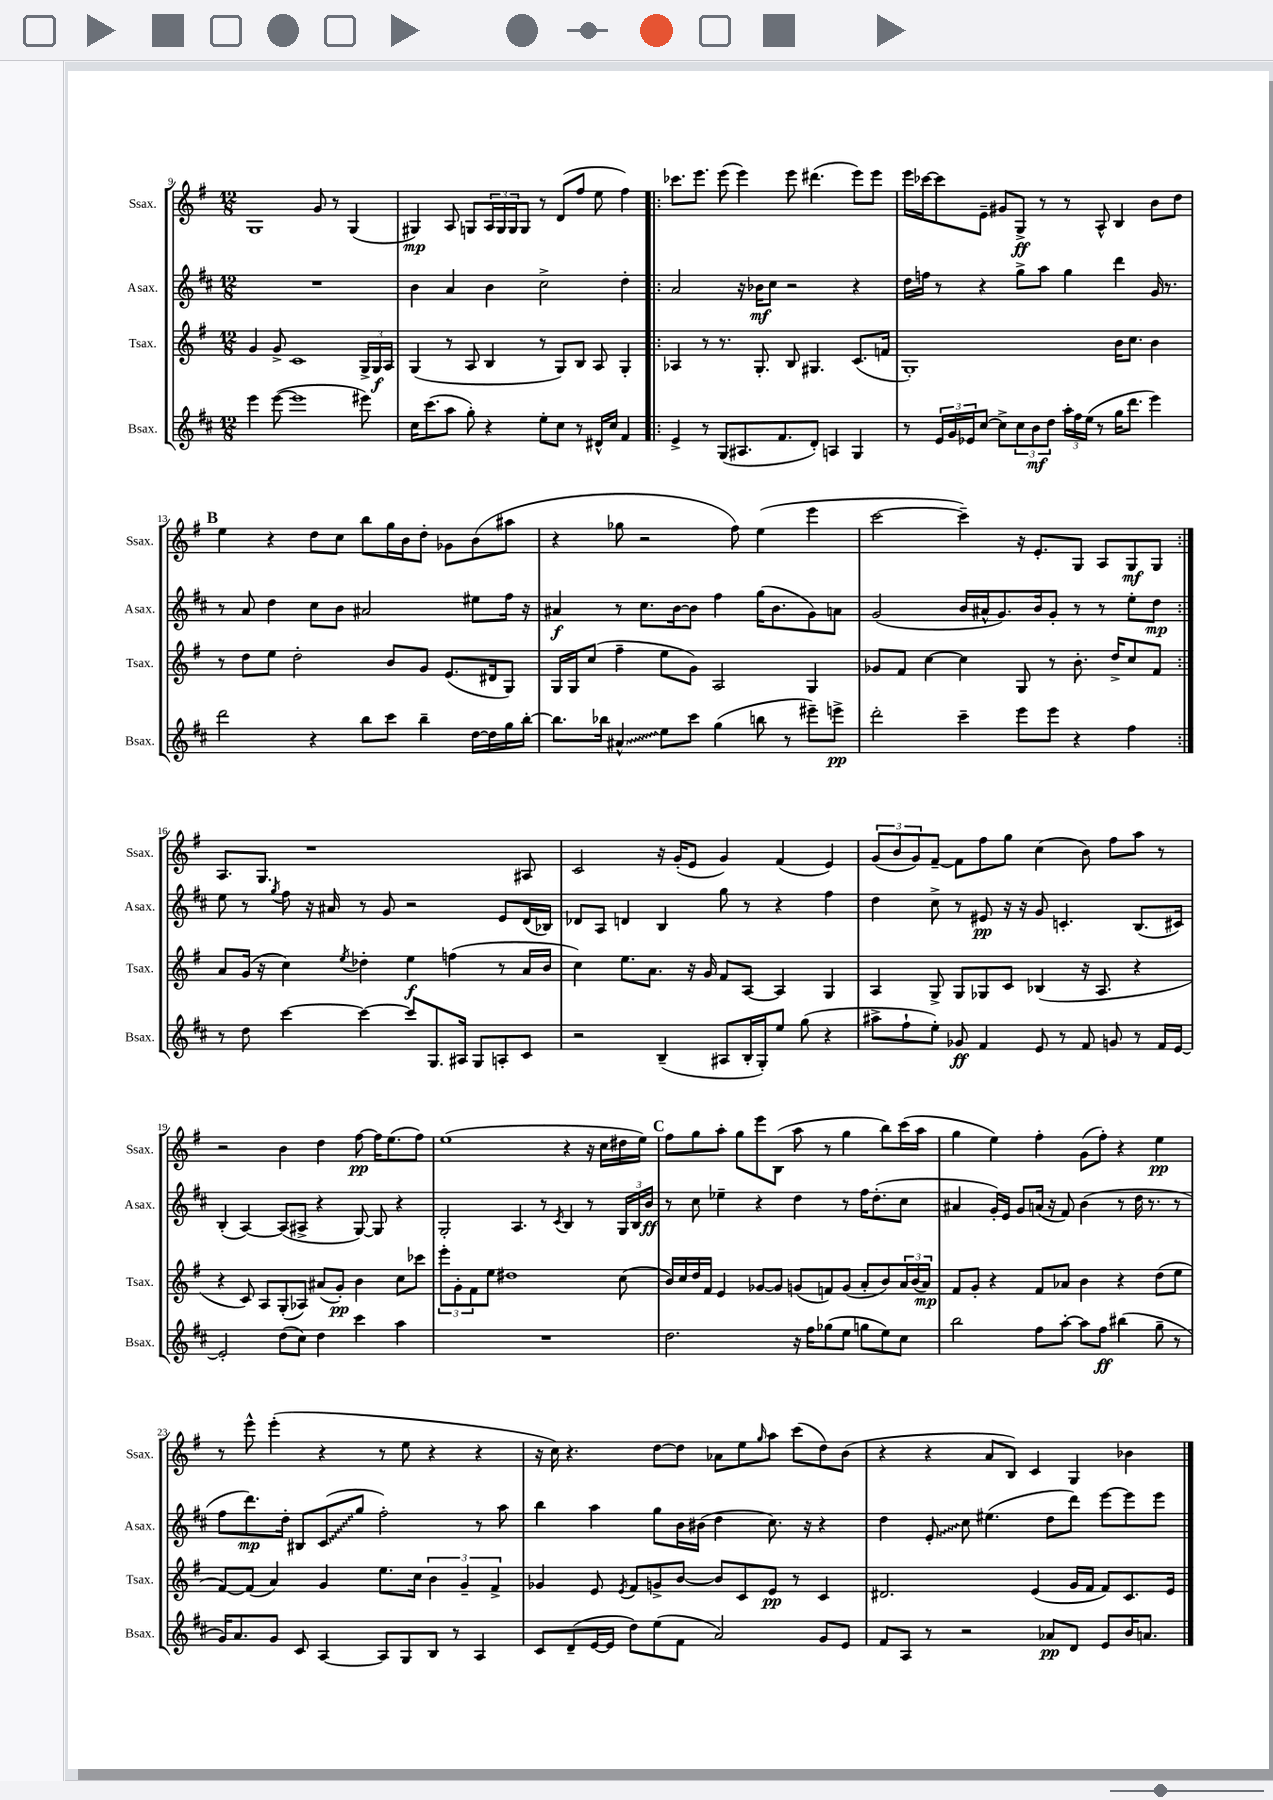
<<
\new StaffGroup <<
\new Staff = "s0" \with { instrumentName = "Ssax." shortInstrumentName = "Ssax." } {
    \clef treble \key g \major \numericTimeSignature \time 12/8
    g1 g'8 r8 g4( |
    gis4\mp) a8 g8 \tuplet 3/2 { a16 g16 g16 } g8 r8 d'8( fis''8 e''8 fis''4) |
    \repeat volta 2 { ces'''8. e'''8. e'''8( e'''4) e'''8 dis'''4.( e'''8) e'''8 |
    e'''16 ces'''16~ ces'''8 e'8-- gis'8 g8->\ff r8 r8 a8-^ b4 b'8 d''8 |
    \mark \markup { \bold "B" } e''4 r4 d''8 c''8 b''8 g''16 b'16 d''8-. ges'8 b'8( ais''8 |
    r4 ges''8 r2 fis''8) e''4( e'''4 |
    c'''2~ c'''4--) r16 e'8.-. g8 a8 g8\mf g8 | }
    a8. g8. r1 ais8 |
    c'2 r16 g'16-.( e'8 g'4) fis'4( e'4) |
    \tuplet 3/2 { g'8( b'8 g'8) } fis'8~-- fis'8 fis''8 g''8 c''4( b'8) fis''8 a''8 r8 |
    r2 b'4 d''4 fis''8~\pp fis''16 e''8.( fis''8) |
    e''1( r4 r16 c''16 dis''16 e''16) |
    \mark \markup { \bold "C" } fis''8 g''8 a''8-. g''8 e'''8 b8( a''8 r8 g''4 b''8) c'''16( a''16 |
    g''4 e''4) fis''4-. g'8( fis''8-.) r4 e''4\pp |
    r8 e'''8-^ e'''4-.( r4 r8 e''8 r4 r4 |
    r16 c''16) r4. d''8~ d''8 aes'8 e''8 \grace { g''16 } a''8 c'''8( d''8) b'8( |
    r4 r4 a'8 b8) c'4 g4 bes'4 \bar "|." |
}
\new Staff = "s1" \with { instrumentName = "Asax." shortInstrumentName = "Asax." } {
    \clef treble \key d \major \numericTimeSignature \time 12/8
    R1. |
    b'4 a'4 b'4 cis''2-> d''4-. |
    \repeat volta 2 { a'2 r16 bes'16\mf cis''8 r2 r4 |
    d''16 f''16 r8 r4 g''8-> a''8 g''4 d'''4 g'16 r8. |
    \mark \markup { \bold "B" } r8 a'8 d''4 cis''8 b'8 ais'2 eis''8 fis''16 r16 |
    ais'4\f r8 cis''8. b'16~ b'8 fis''4 g''16( b'8. g'8) a'8 |
    g'2( b'16 ais'16-^ g'8.) b'16 g'8-. r8 r8 e''8-. d''8\mp | }
    e''8 r8 \acciaccatura { g''8 } fis''8 r16 ais'16 r8 g'8 r2 e'8 d'16( bes16) |
    des'8 a8 d'4 b4 g''8 r8 r4 fis''4 |
    d''4 cis''8-> r8 eis'8\pp r16 r16 g'8 c'4.-. b8.( cis'16) |
    b4-.( a4~) a8( ais8-> r4 g8~) g8 r4 |
    g2-. a4. r8 \acciaccatura { cis'8 } b4 r8 \tuplet 3/2 { g16 b16 b'16\ff } |
    \mark \markup { \bold "C" } r8 cis''8 ees''4-- r4 d''4 r8 fis''16 d''8.-.( cis''8 |
    ais'4 g'16-.) e'16 g'8 a'16( r16 fis'8) b'4( r8 d''16 r8. r8 |
    fis''8 d'''8.\mp) d''16-. bis8 \once \override Glissando.style = #'zigzag cis'8\glissando( g''8 fis''2-.) r8 a''8 |
    b''4 a''4 g''8 b'16 bis'16( d''4 cis''8.) r16 r4 |
    d''4 \once \override Glissando.style = #'zigzag e'8-.\glissando cis''8 eis''4.( d''8 d'''8) e'''8~ e'''8 e'''8 \bar "|." |
}
\new Staff = "s2" \with { instrumentName = "Tsax." shortInstrumentName = "Tsax." } {
    \clef treble \key g \major \numericTimeSignature \time 12/8
    g'4 g'8-> c'1 \tuplet 3/2 { g16-> g16\f a16 } |
    g4( r8 a8 b4 r8 g8) b8 a8 g4-. |
    \repeat volta 2 { aes4 r8 r8. g8.-. b8 gis4. c'8.( f'16 |
    g1-.) b'16 c''8. b'4 |
    \mark \markup { \bold "B" } r8 d''8 e''8 d''2-. b'8 g'8 e'8.( dis'16 g8) |
    g16 g16 c''8( fis''4-- e''8 g'8) a2 g4 |
    ges'8 fis'8 c''4~ c''4 g8 r8 b'8.-. d''16-> c''8 fis'8 | }
    a'8 g'16( r16 c''4) \acciaccatura { e''8 } des''4-. e''4\f f''4( r8 a'16 b'16 |
    c''4) e''8. a'8. r16 g'16 fis'8 a8~ a4 g4 |
    a4 g8-> g8 ges8 c'8 bes4( r16 a8. r4 |
    r4 c'8) a8 g8-.( aes8) ais'8( g'8-.\pp) b'4 c''8 ces'''8 |
    \tuplet 3/2 { e'''8-. g'8-. fis'8 } e''8 dis''1 c''8( |
    \mark \markup { \bold "C" } b'16) c''16 d''16 fis'16 e'4 ges'8~ ges'8 g'8( f'8) g'8( a'8-. b'8) \tuplet 3/2 { a'16 b'16( a'16\mp) } |
    fis'8 g'8-. r4 fis'8 aes'8 b'4 r4 d''8( e''8 |
    fis'8~) fis'8( a'4) g'4 e''8. c''16 \tuplet 3/2 { b'4 g'4-- fis'4-> } |
    ges'4 e'8 \acciaccatura { e'8 } fis'8 g'8-> b'8~ b'8 c'8 e'8\pp r8 c'4 |
    dis'2. e'4( g'16 fis'16 fis'8) c'8. e'16 \bar "|." |
}
\new Staff = "s3" \with { instrumentName = "Bsax." shortInstrumentName = "Bsax." } {
    \clef treble \key d \major \numericTimeSignature \time 12/8
    e'''4 e'''8~( e'''1 eis'''8) |
    cis''16 cis'''8.( a''8 g''8-.) r4 e''8-. cis''8 r8 dis'16-^ cis''16 fis'4 |
    \repeat volta 2 { e'4-> r8 g8( ais8. fis'8. d'8-.) a4 g4 |
    r8 \tuplet 3/2 { e'16 g'16 ees'16 } cis''8~ cis''8-> \tuplet 3/2 { cis''8 b'8\mf d''8 } \tuplet 3/2 { a''16-. fis''16 e''16( } r8 g''16 d'''8. e'''4) |
    \mark \markup { \bold "B" } d'''2 r4 b''8 cis'''8 b''4-- d''16~ d''16 g''16 b''16~-. |
    b''8. bes''16 \once \override Glissando.style = #'zigzag ais'4-^\glissando e''8 cis'''8 g''4( b''8 r8 eis'''8--) e'''8->\pp |
    d'''2-. cis'''4-- e'''8 e'''8 r4 fis''4 | }
    r8 d''8 cis'''4~ cis'''4~ cis'''8 g8. ais16 g8 a8-. cis'8 |
    r2 b4--( ais8 b16-. g16-.) e''8 g''8( r4 |
    ais''8-> fis''8-! e''8-.) ges'8\ff fis'4 e'8 r8 fis'8 g'8 r8 fis'16 e'16~ |
    e'2-. d''8( cis''8) d''4 cis'''4 a''4 |
    R1. |
    \mark \markup { \bold "C" } d''2. r16 fis''16 ges''8( e''8 g''8 e''8) cis''8 |
    b''2 fis''8 a''8~-. a''8 fis''8\ff bis''4( g''8-- r8 |
    g'16) a'8. g'8 cis'8 a4~ a8 g8 b8 r8 a4 |
    cis'8 d'8--( e'16~ e'16 d''8) e''8( fis'8 a'2) g'8 e'8 |
    fis'8 a8 r8 r2 aes'8\pp d'8 e'8 b'16 a'8. \bar "|." |
}
>>
>>
\layout { \context { \Score currentBarNumber = #9 } }
